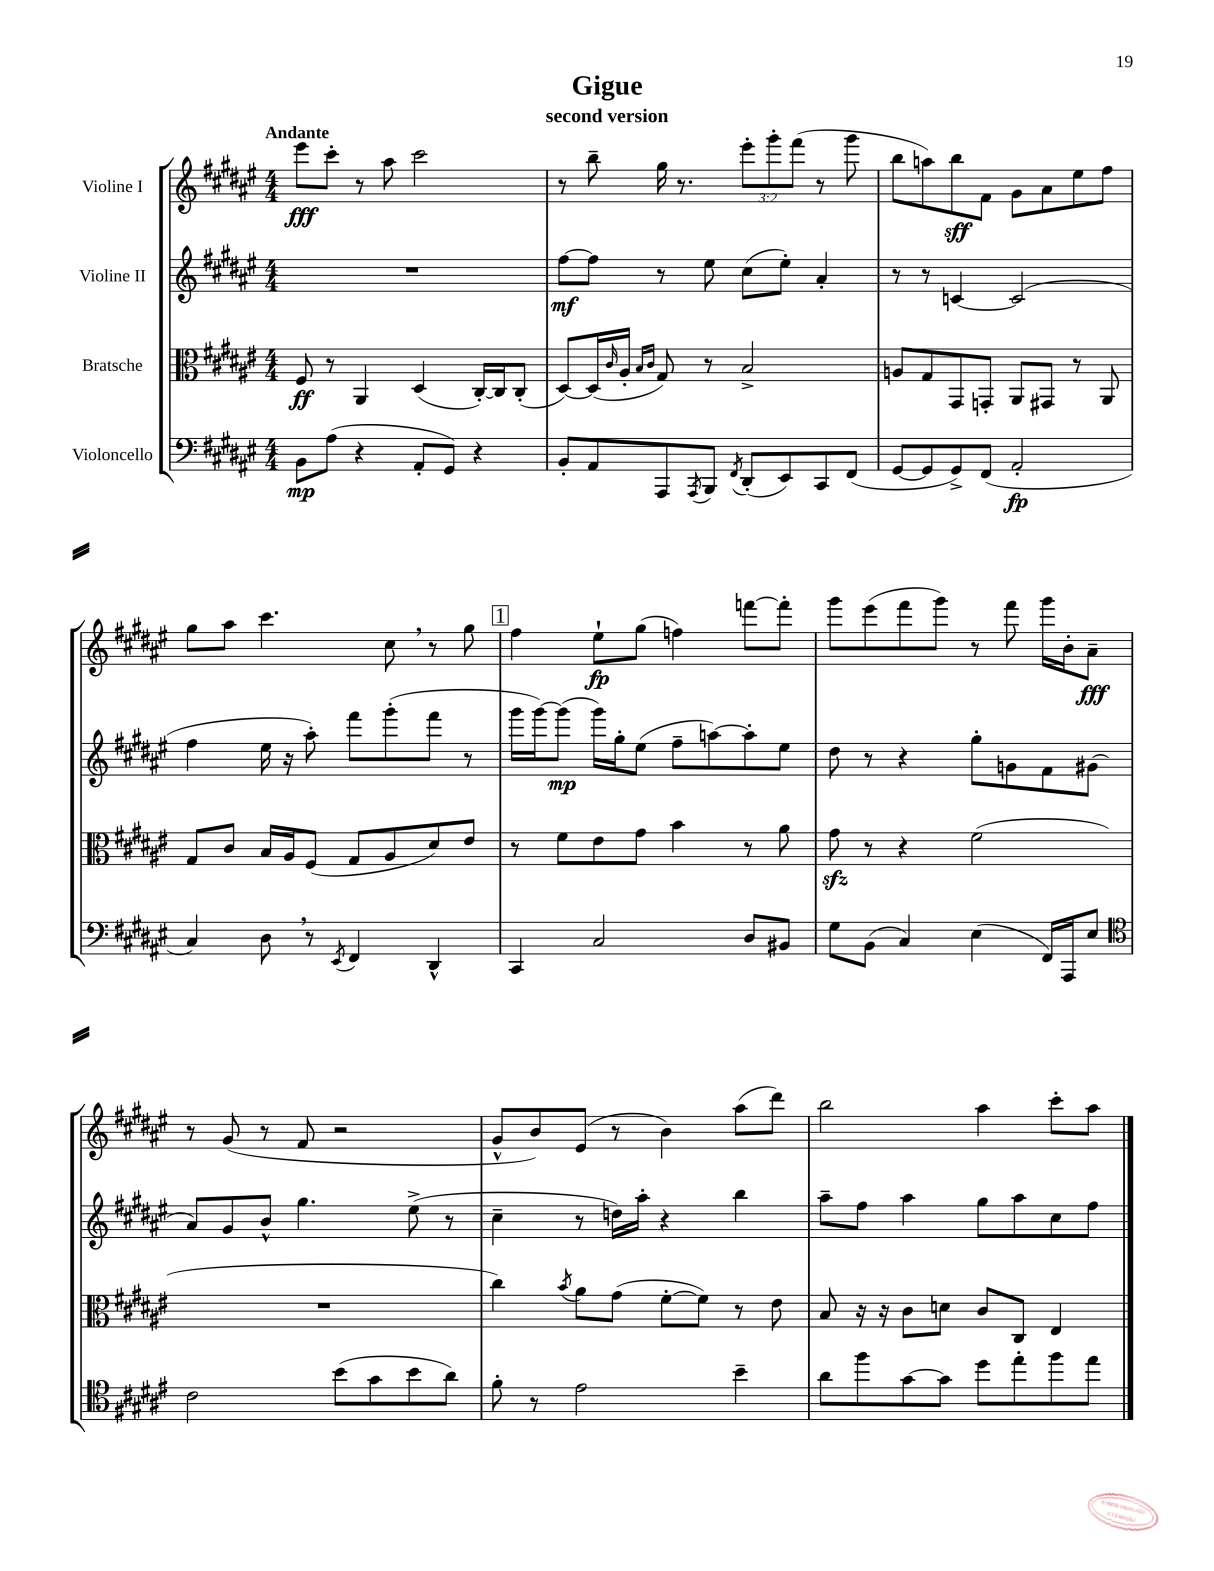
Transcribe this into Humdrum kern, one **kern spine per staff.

**kern	**kern	**kern	**kern
*staff4	*staff3	*staff2	*staff1
*clefF4	*clefC3	*clefG2	*clefG2
*k[f#c#g#d#a#e#]	*k[f#c#g#d#a#e#]	*k[f#c#g#d#a#e#]	*k[f#c#g#d#a#e#]
*M4/4	*M4/4	*M4/4	*M4/4
8BB	8F#	1r	8eee#
(8A#	8r	.	8ccc#'
4r	4AA#	.	8r
.	.	.	8aa#
8AA#'	(4D#	.	2ccc#
8GG#)	.	.	.
4r	[16C#')	.	.
.	16C#]	.	.
.	(8C#'	.	.
=	=	=	=
8BB'	[8D#)	[8ff#	8r
8AA#	(16D#]	8ff#]	8bb~
.	16qqc#	.	.
.	16A#'	.	.
.	16qqB	.	.
.	16qqc#	.	.
8AAA#	8G#)	8r	16gg#
.	.	.	8.r
8qAAA#	.	.	.
8BBB	8r	8ee#	.
8qFF#	.	.	.
(8DD#'	2B^	(8cc#	12eee#'
.	.	.	12ggg#'
8EE#)	.	8ee#')	.
.	.	.	(12fff#
8CC#	.	4a#'	8r
(8FF#	.	.	8ggg#
=	=	=	=
[8GG#	8A	8r	8bb
8GG#]	8G#	8r	8aa)
8GG#^)	8GG#	[4c	8bb
(8FF#	8GG'	.	8f#
2AA#'	8AA#	(2c]	8g#
.	8GG#	.	8a#
.	8r	.	8ee#
.	8AA#	.	8ff#
=	=	=	=
4C#)	8G#	4ff#	8gg#
.	8c#	.	8aa#
8D#	16B	16ee#	4.ccc#
.	16A#	16r	.
8r	(8F#	8aa#')	.
8qEE#	.	.	.
4FF#	8G#	8fff#	.
.	8A#	(8ggg#'	8cc#
4DD#^^	8d#)	8fff#	8r
.	8e#	8r	8gg#
=	=	=	=
4CC#	8r	16ggg#	4ff#
.	.	[16ggg#)	.
.	8f#	(8ggg#]	.
2C#	8e#	16ggg#)	8ee#`
.	.	16gg#'	.
.	8g#	(8ee#	(8gg#
.	4b	8ff#~	4ff)
.	.	[8aa)	.
8D#	8r	8aa']	[8fff
8BB#	8a#	8ee#	8fff']
=	=	=	=
8G#	8g#	8dd#	8ggg#
(8BB	8r	8r	(8eee#
4C#)	4r	4r	8fff#
.	.	.	8ggg#)
(4E#	(2f#	8gg#'	8r
.	.	8g	8fff#
16FF#)	.	8f#	16ggg#
16AAA#	.	.	16b'
8E#	.	(8g#	8a#~
=	=	=	=
*clefC4	*	*	*
2c#	1r	8a#)	8r
.	.	8g#	(8g#
.	.	8b^^	8r
.	.	4.gg#	8f#
(8b	.	.	2r
8g#	.	.	.
8b	.	(8ee#^	.
8a#)	.	8r	.
=	=	=	=
8f#'	4cc#)	4cc#~	8g#^^
8r	.	.	8b)
.	8qb	.	.
2e#	8a#	8r	(8e#
.	(8g#	16dd)	8r
.	.	16aa#'	.
.	[8f#'	4r	4b)
.	8f#])	.	.
4b~	8r	4bb	(8aa#
.	8e#	.	8ddd#)
=	=	=	=
8a#	8B	8aa#~	2bb
8ff#	16r	8ff#	.
.	16r	.	.
[8g#	8c#	4aa#	.
8g#]	8d	.	.
8dd#	8c#	8gg#	4aa#
8ee#'	8C#	8aa#	.
8ff#	4E#	8cc#	8ccc#'
8ee#	.	8ff#	8aa#
==	==	==	==
*-	*-	*-	*-
